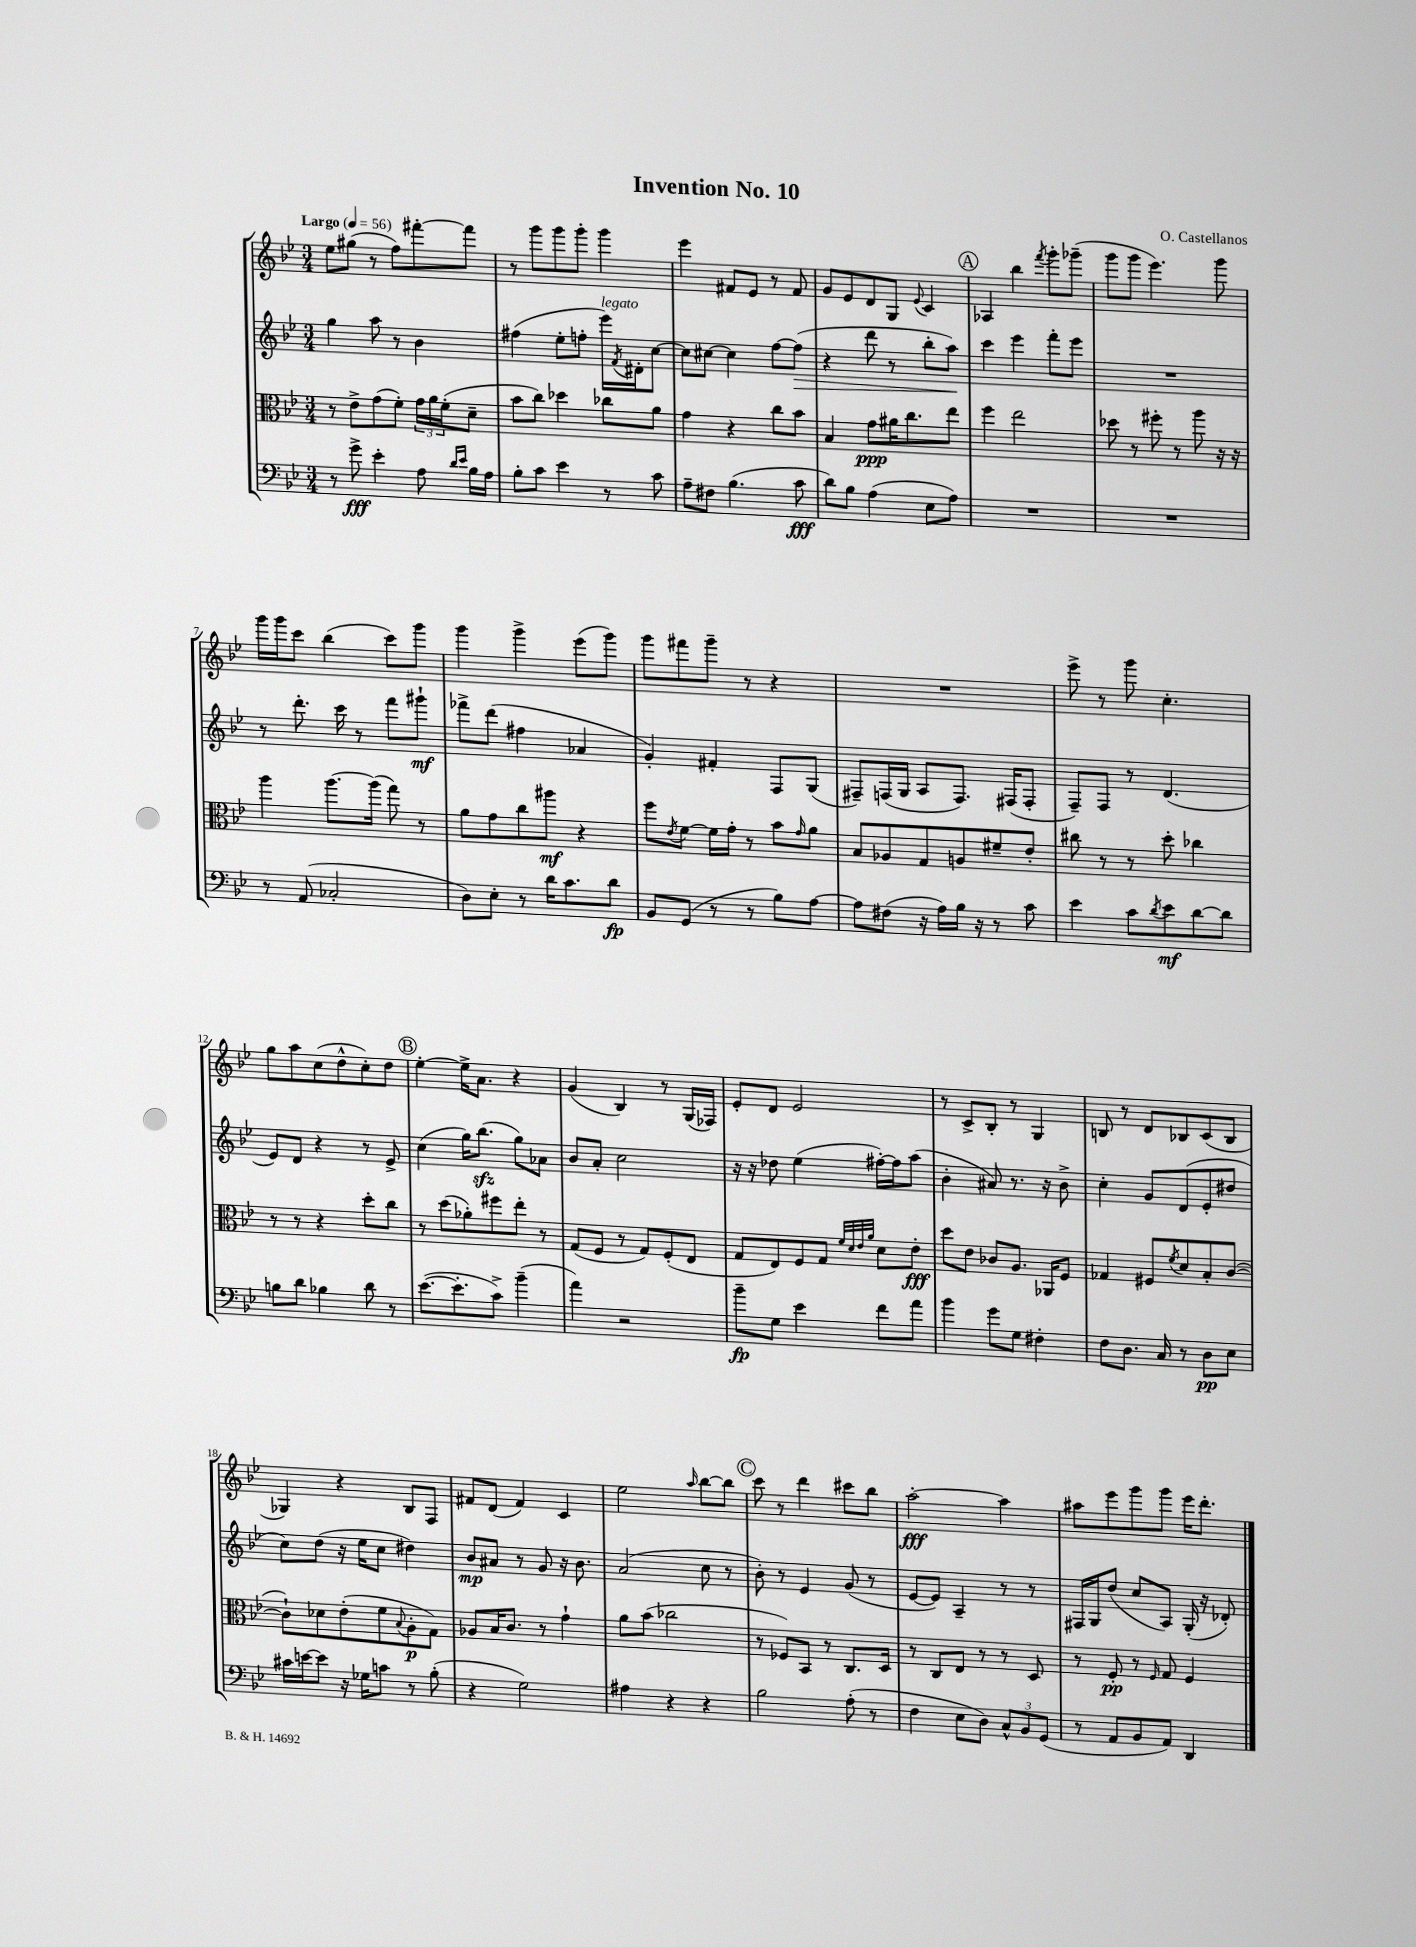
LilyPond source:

\header { title = "Invention No. 10" composer = "O. Castellanos" }
<<
\new StaffGroup <<
\new Staff = "s0" {
    \clef treble \key bes \major \numericTimeSignature \time 3/4 \tempo "Largo" 4 = 56
    ees''8 gis''8( r8 f''8) fis'''8~-. fis'''8 |
    r8 g'''8 g'''8 g'''8-. g'''4 |
    ees'''4 fis'8 ees'8 r8 fis'8 |
    g'8 ees'8 d'8 g8 \appoggiatura { ees'8 } c'4 |
    \mark \markup { \circle "A" } aes4 bes''4 \acciaccatura { f'''8 } g'''8-. ges'''8--( |
    g'''8 g'''8 ees'''4.) g'''8 |
    g'''16 g'''16 c'''8 bes''4( c'''8) g'''8 |
    g'''4 g'''4-> ees'''8( g'''8) |
    g'''8 fis'''8 g'''8-- r8 r4 |
    R2. |
    ees'''8-> r8 g'''8 c''4.-. |
    g''8 a''8 c''8( d''8-^ c''8-.) d''8 |
    \mark \markup { \circle "B" } ees''4~-. ees''16-> a'8. r4 |
    g'4( bes4) r8 g16( fes16) |
    ees'8-. d'8 ees'2 |
    r8 c'8-> bes8-. r8 g4 |
    b8 r8 d'8 bes8 c'8( bes8 |
    ges4) r4 bes8 f8 |
    fis'8 d'8( fis'4) c'4 |
    ees''2 \grace { a''16 } bes''8~ bes''8 |
    \mark \markup { \circle "C" } c'''8 r8 d'''4 cis'''8 bes''8 |
    a''2~-.\fff a''4 |
    ais''8 ees'''8 g'''8 g'''8 ees'''16 d'''8.-. \bar "|." |
}
\new Staff = "s1" {
    \clef treble \key bes \major \numericTimeSignature \time 3/4
    g''4 a''8 r8 bes'4 |
    fis''4( ees''8-. f''8-. ees'''16^\markup { \italic "legato" }) \acciaccatura { f'8 } dis'16-. c''8~ |
    c''8 cis''8~ cis''4 f''8~ f''8\>( |
    r4 d'''8 r8 bes''8-. a''8\!) |
    \mark \markup { \circle "A" } c'''4 ees'''4 f'''8-. ees'''8 |
    R2. |
    r8 d'''8.-. c'''16 r8 f'''8 gis'''8-!\mf |
    fes'''8-> d'''8( fis''4 aes'4 |
    g'4-.) fis'4-. f8 g8( |
    fis8--) f16( g16 a8 f8.) fis16( fis8-. |
    f8--) f8 r8 d'4.( |
    ees'8) d'8 r4 r8 ees'8-> |
    \mark \markup { \circle "B" } c''4( g''16) bes''8.\sfz( g''8) aes'8 |
    bes'8 a'8-. c''2 |
    r16 r16 des''8 ees''4( fis''16~-.) fis''16 a''8( |
    bes'4-. ais'8) r8. r16 bes'8-> |
    c''4-. g'8 d'8( ees'8-. dis''8 |
    c''8) d''8( r16 ees''16 c''8 dis''4) |
    bes'8\mp ais'8 r8 g'8 r16 bes'8. |
    a'2( c''8 r8 |
    \mark \markup { \circle "C" } bes'8-.) r8 ees'4 g'8( r8 |
    ees'8~ ees'8) a4-- r8 r8 |
    fis16 g16 d''8( c''8 a8) g16-.( r16 des'8-.) \bar "|." |
}
\new Staff = "s2" {
    \clef alto \key bes \major \numericTimeSignature \time 3/4
    r8 ees'8-> g'8( f'8-.) \tuplet 3/2 { g'16 a'16 f'16-.( } d'8-- |
    bes'8 c''8) des''4 ces''8 a'8 |
    g'4 r4 c''8 bes'8 |
    bes4 g'8\ppp ais'16 c''8. ees''8 |
    \mark \markup { \circle "A" } f''4 ees''2 |
    des''8 r8 fis''8-. r8 a''8 r16 r16 |
    a''4 a''8.~ a''16( g''8) r8 |
    a'8 g'8 c''8 ais''8\mf r4 |
    f''8 \acciaccatura { ees'8 } f'8~ f'16 g'16-. r8 bes'8 \grace { g'16 } a'8 |
    bes8 aes8 g8 a8 fis'8-- ees'8-. |
    cis''8 r8 r8 d''8-. ces''4 |
    r8 r8 r4 d''8-. c''8 |
    \mark \markup { \circle "B" } r8 d''8( aes'8-.) fis''8 ees''8-. r8 |
    g8( f8 r8 g8) f8-.( ees8 |
    g8 ees8) f8 g8 \grace { f'32 d'32 ees'32 a'32 } d'8 ees'8-.\fff |
    d''8 ees'8 ces'8 a8. aes,16 f8 |
    ges4 fis8 \acciaccatura { f'8 } d'8 bes8-. c'8~( |
    c'8-!) des'8 ees'8-.( f'8 \appoggiatura { bes8 } a8-.\p g8) |
    aes8 bes16 c'8. r8 g'4-! |
    a'8 bes'8( ces''2 |
    \mark \markup { \circle "C" } r8 fes8) bes,8 r8 c8. d16 |
    r8 c8 ees8 r8 r8 d8 |
    r8 f8-.\pp r8 \grace { f16 } g8 f4 \bar "|." |
}
\new Staff = "s3" {
    \clef bass \key bes \major \numericTimeSignature \time 3/4
    r8 g'8->\fff ees'4-. a8 \grace { d'16 ees'16 } bes16 a16 |
    bes8-. c'8 ees'4 r8 c'8 |
    a8-- fis8 bes4.( c'8\fff |
    d'8) bes8 a4( ees8 a8) |
    \mark \markup { \circle "A" } R2. |
    R2. |
    r8 a,8( ces2-. |
    d8) ees8-. r8 d'16 c'8. d'8\fp |
    bes,8 g,8( r8 r8 bes8) a8~ |
    a8 fis8( r16 a16) bes16 r16 r8 c'8 |
    ees'4 c'8 \acciaccatura { d'8 } ees'8\mf d'8~ d'8 |
    b8 d'8 bes4 d'8 r8 |
    \mark \markup { \circle "B" } ees'8.~( ees'8.-. c'8->) bes'4--( |
    a'4) r2 |
    bes'8--\fp g8 ees'4 f'8 a'8 |
    bes'4 g'8 g8 fis4-. |
    f8 d8. c16 r8 d8\pp ees8 |
    cis'16 e'16~ e'8 r16 ges16 c'8 r8 bes8-.( |
    r4 g2) |
    ais4 r4 r4 |
    \mark \markup { \circle "C" } bes2 a8-.( r8 |
    f4 ees8 d8) \tuplet 3/2 { c8-^ bes,8 g,8( } |
    r8 a,8 bes,8 a,8) d,4 \bar "|." |
}
>>
>>
